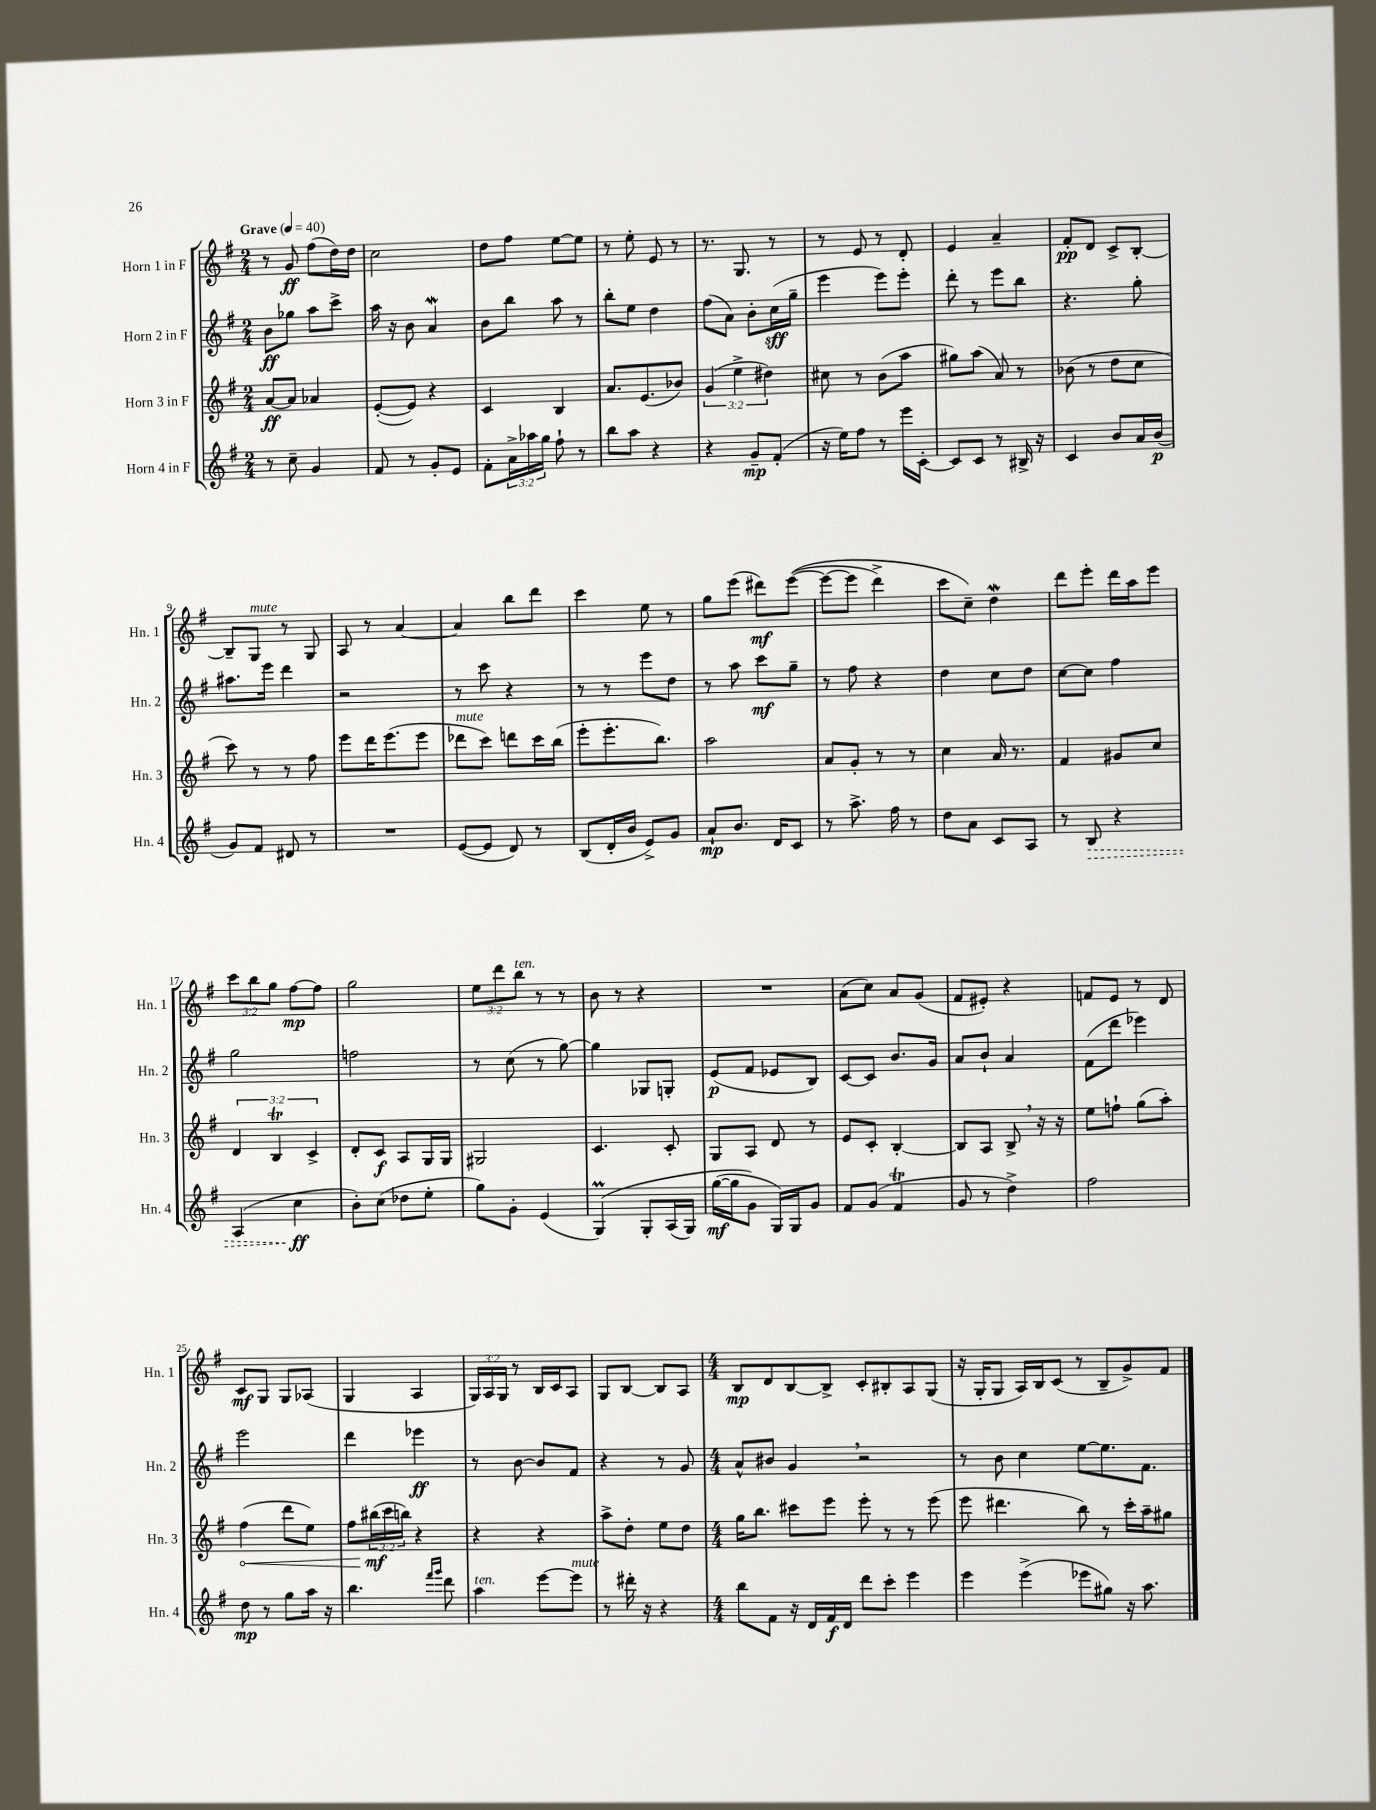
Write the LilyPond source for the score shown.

<<
\new StaffGroup <<
\new Staff = "s0" \with { instrumentName = "Horn 1 in F" shortInstrumentName = "Hn. 1" } {
    \clef treble \key g \major \numericTimeSignature \time 2/4 \override Staff.TupletNumber.text = #tuplet-number::calc-fraction-text \tempo "Grave" 4 = 40
    r8 g'8\ff fis''8( d''16) d''16 |
    c''2 |
    d''8 fis''8 e''8~ e''8 |
    r8 e''8-. e'8 r8 |
    r8. g8. r8 |
    r8 e'8 r8 d'8-. |
    e'4 a'4-- |
    fis'8-.\pp d'8 c'8-> b8~-. |
    b8-- g8^\markup { \italic "mute" } r8 g8 |
    a8 r8 a'4~ |
    a'4 b''8 d'''8 |
    c'''4 e''8 r8 |
    g''8 e'''8( dis'''8\mf) e'''8~(\( |
    e'''8~ e'''8 d'''4->) |
    c'''8 c''8--\) d''4\mordent |
    d'''8 e'''8-. d'''16 a''16 e'''8 |
    \tuplet 3/2 { c'''8 b''8 g''8 } fis''8~\mp fis''8 |
    g''2 |
    \tuplet 3/2 { e''8 d'''8 b''8^\markup { \italic "ten." } } r8 r8 |
    b'8 r8 r4 |
    R2 |
    a'8( c''8) a'8 g'8( |
    fis'8 eis'8-.) r4 |
    f'8 e'8 r8 d'8 |
    c'8\mf g8 g8 aes8( |
    g4 a4 |
    \tuplet 3/2 { g16) a16 g16 } r8 b16 c'16 a8 |
    g8 b8~ b8 a8 |
    \numericTimeSignature \time 4/4 b8\mp d'8 b8~ b8-> c'8-. bis8-. a8 g8( |
    r16 g16-. g8 a16) b16 c'8( r8 b8-- g'8->) fis'8 \bar "|." |
}
\new Staff = "s1" \with { instrumentName = "Horn 2 in F" shortInstrumentName = "Hn. 2" } {
    \clef treble \key g \major \numericTimeSignature \time 2/4
    b'8\ff ges''8 a''8 c'''8-> |
    a''16 r16 b'8 a'4\mordent |
    b'8 b''8 a''8 r8 |
    b''8-. e''8 d''4 |
    fis''8( a'8) b'8-. c''16\sff( g''16-- |
    e'''4 e'''8) e'''8-. |
    d'''8-. r8 e'''8 b''8 |
    r4. g''8-. |
    ais''8. e'''16 d'''4 |
    r2 |
    r8 c'''8 r4 |
    r8 r8 e'''8 d''8 |
    r8 a''8 c'''8\mf g''8-- |
    r8 fis''8 r4 |
    d''4 c''8 d''8 |
    c''8~ c''8 fis''4 |
    g''2 |
    f''2 |
    r8 c''8( r8 g''8~) |
    g''4 ges8 g8-. |
    e'8\p( fis'8 ees'8 b8) |
    c'8~ c'8 b'8. g'16 |
    a'8 b'8-! a'4 |
    fis'8( d'''8 ees'''4) |
    e'''2 |
    d'''4 ees'''4\ff |
    r8 b'8~ b'8 fis'8 |
    r4 r8 g'8 |
    \numericTimeSignature \time 4/4 a'8-^ bis'8 g'4 \breathe r2 |
    r8 b'8 c''4 e''8~ e''8. fis'8. \bar "|." |
}
\new Staff = "s2" \with { instrumentName = "Horn 3 in F" shortInstrumentName = "Hn. 3" } {
    \clef treble \key g \major \numericTimeSignature \time 2/4 \override Staff.TupletNumber.text = #tuplet-number::calc-fraction-text
    a'8~\ff a'8 aes'4 |
    e'8~-.( e'8) r4 |
    c'4 b4 |
    a'8. e'8.( bes'8) |
    \tuplet 3/2 { g'4( e''4-> dis''4) } |
    cis''8 r8 b'8( a''8 |
    gis''8) a''8( a'8) r8 |
    bes'8( r8 d''8 c''8 |
    c'''8) r8 r8 fis''8 |
    e'''8 d'''16 e'''8.( e'''8 |
    des'''8^\markup { \italic "mute" } c'''8) d'''8 c'''16 b''16( |
    e'''8-. e'''8.-. b''8.) |
    a''2 |
    a'8 g'8-. r8 r8 |
    c''4 a'16 r8. |
    fis'4 gis'8 c''8 |
    \tuplet 3/2 { d'4 b4\trill c'4-> } |
    d'8-. c'8\f a8 g16 g16 |
    gis2 |
    c'4. c'8-. |
    g8 a8 d'8 r8 |
    e'8 c'8-. b4~-. |
    b8 a8 b8-> \breathe r16 r16 |
    e''8 f''8-! g''8( a''8-.) |
    \once \override Hairpin.circled-tip = ##t fis''4\<( d'''8 e''8) |
    fis''8 \tuplet 3/2 { bis''16\mf\!( c'''16 b''16) } r4 |
    r4 r4 |
    a''8-> d''8-. e''8 d''8 |
    \numericTimeSignature \time 4/4 g''16 b''8. cis'''8 e'''8 e'''8-. r8 r8 e'''8( |
    e'''8 dis'''4. b''8) r8 c'''16-. a''16-- gis''8 \bar "|." |
}
\new Staff = "s3" \with { instrumentName = "Horn 4 in F" shortInstrumentName = "Hn. 4" } {
    \clef treble \key g \major \numericTimeSignature \time 2/4 \override Staff.TupletNumber.text = #tuplet-number::calc-fraction-text
    r8 c''8-- g'4 |
    fis'8 r8 g'8-. e'8 |
    fis'8-. \tuplet 3/2 { a'16-> aes''16 g''16 } fis''8-! r8 |
    b''8 a''8 r4 |
    r4 g'8--\mp fis'8-.( |
    r16 e''16) fis''8 r8 e'''16 c'16~-. |
    c'8 c'8 r8 bis16-> r16 |
    c'4 b'8 a'16 b'16\p( |
    g'8) fis'8 dis'8 r8 |
    R2 |
    e'8~( e'8 d'8) r8 |
    b8( d'16-. b'16 e'8->) g'8 |
    a'8-!\mp b'8. d'16 c'8 |
    r8 a''8.-> fis''16 r8 |
    d''8 a'8 c'8 a8 |
    r8 \once \override Hairpin.style = #'dashed-line b8\> r4 |
    a4( c''4\ff\! |
    b'8-.) c''8( des''8 e''8-. |
    g''8) g'8-. e'4( |
    g4\prall)\( g8-. a16( g16) |
    g''16~\mf( g''16 g'8\) g16) g16 g'8 |
    fis'8 g'8( fis'4\trill |
    g'8 r8 d''4->) |
    fis''2 |
    d''8\mp r8 g''8 a''16 r16 |
    b''4. \grace { fis'''16 g'''16 } d'''8 |
    a''4^\markup { \italic "ten." } e'''8~ e'''8^\markup { \italic "mute" } |
    r8 dis'''16-. r16 r4 |
    \numericTimeSignature \time 4/4 b''8 fis'8 r16 d'16 fis'16\f d'16 d'''8 c'''8-. e'''4 |
    e'''4 e'''4->( ees'''8 gis''8) r16 a''8. \bar "|." |
}
>>
>>
